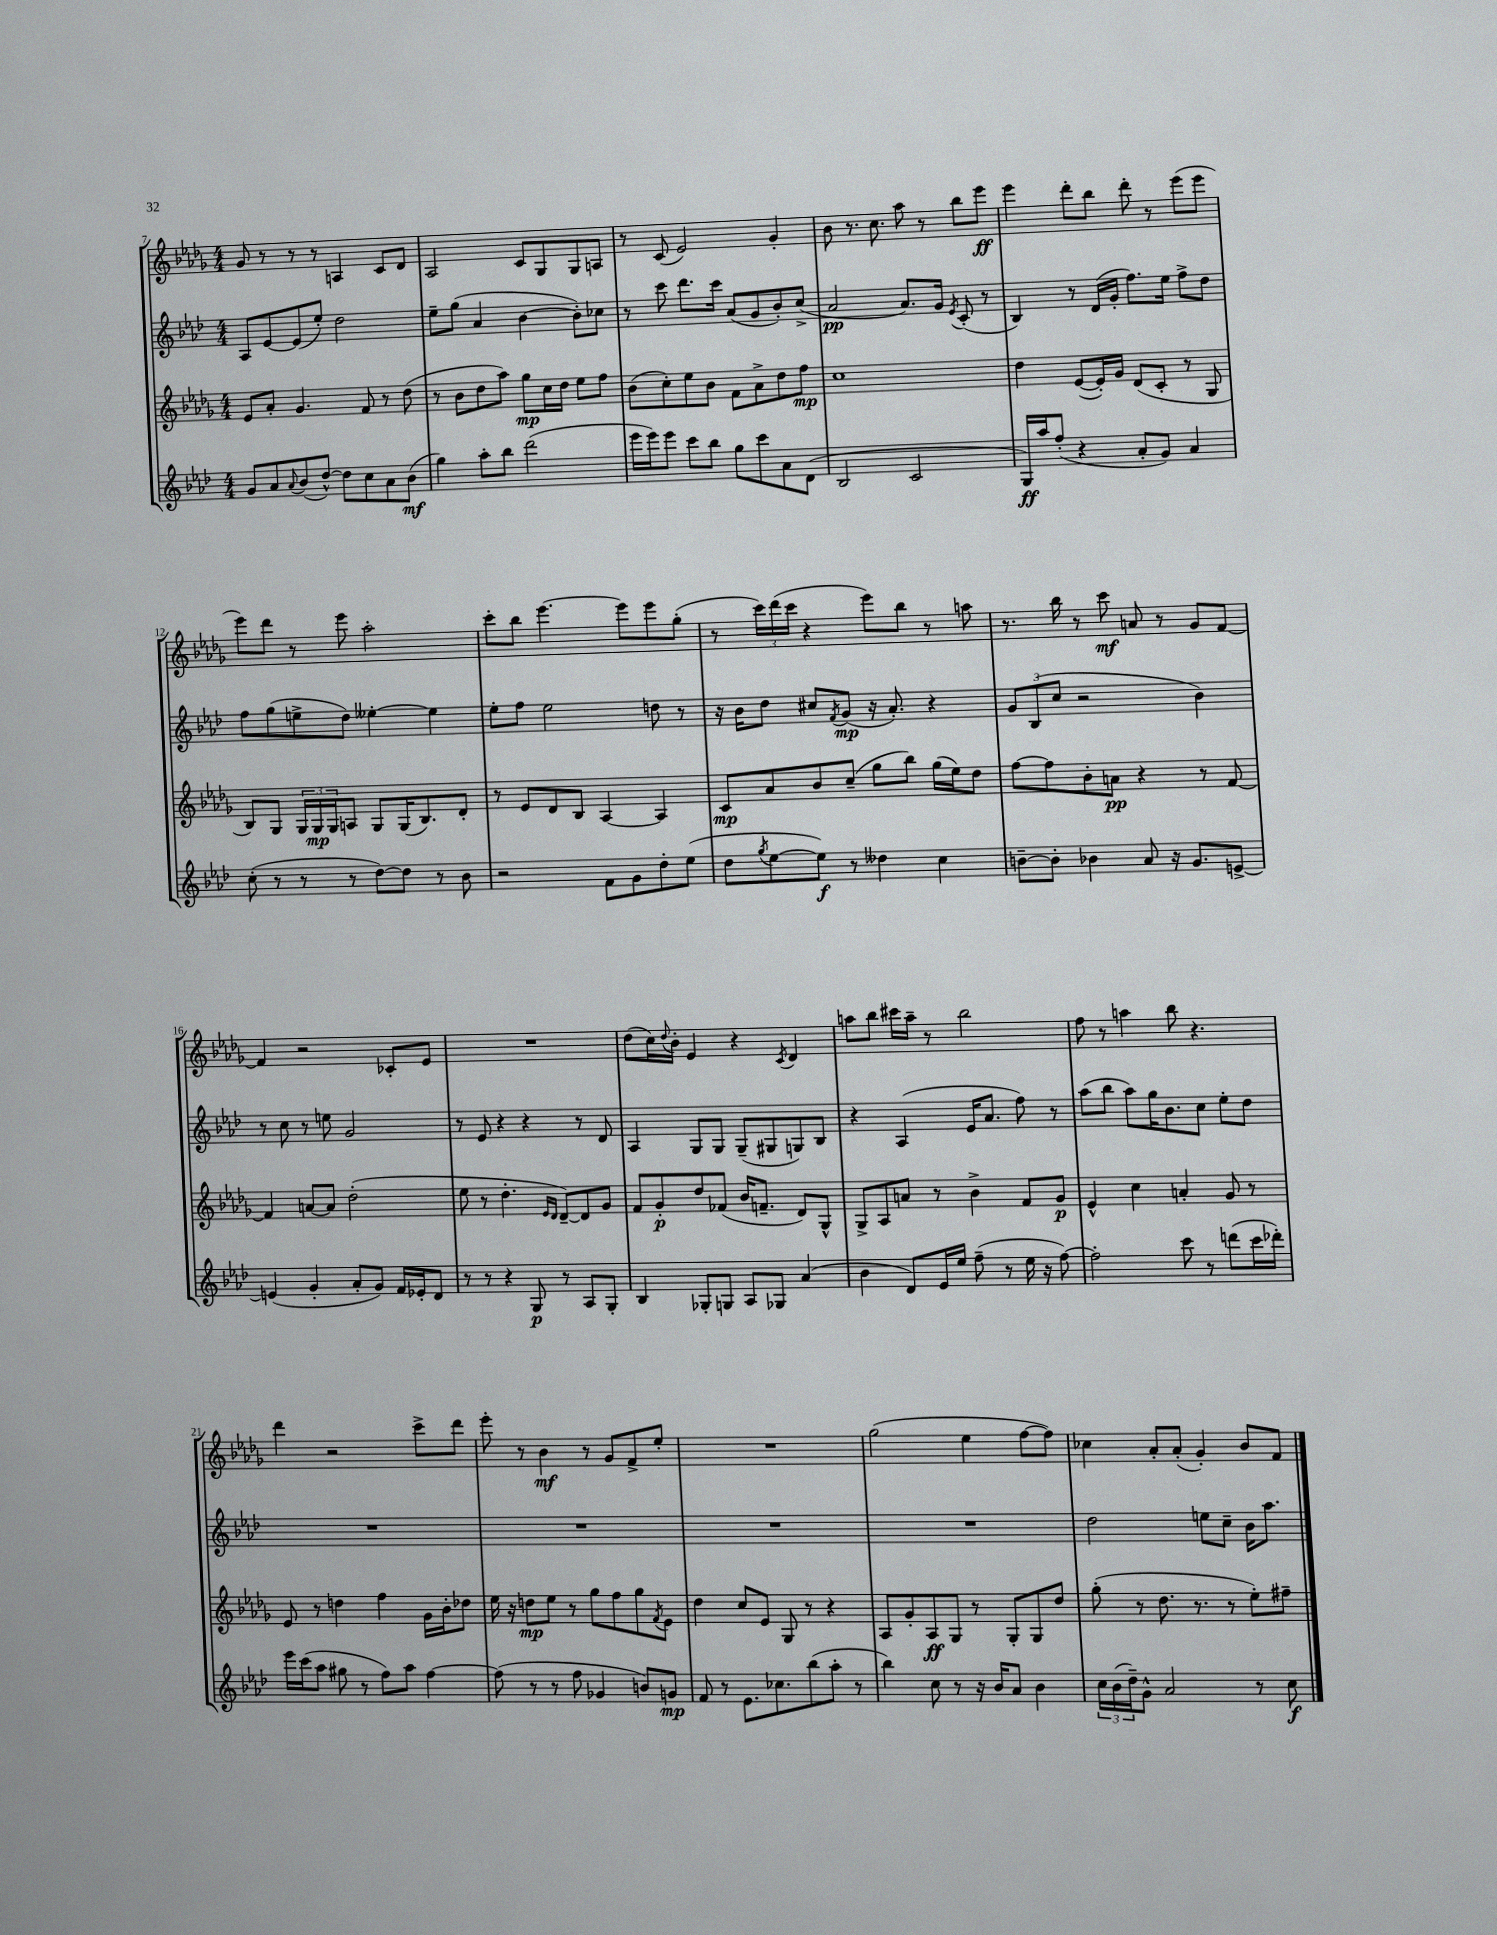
<<
\new StaffGroup <<
\new Staff = "s0" {
    \clef treble \key des \major \numericTimeSignature \time 4/4
    ges'8 r8 r8 r8 a4 c'8 des'8 |
    aes2 c'8 ges8 ges8 a8 |
    r8 c'8( ees'2) ges'4-. |
    bes'8 r8. c''8. aes''8 r8 bes''8 ees'''8\ff |
    ees'''4 des'''8-. bes''8 des'''8-. r8 ees'''8( ees'''8 |
    ees'''8) des'''8 r8 ees'''8 aes''2-. |
    c'''8-. bes''8 ees'''4.~ ees'''8 ees'''8 ges''8-.( |
    r8 \tuplet 3/2 { c'''16) des'''16( c'''16 } r4 ees'''8) bes''8 r8 a''8 |
    r8. bes''16 r8 c'''8\mf a'8 r8 ges'8 f'8~ |
    f'4 r2 ces'8-. ees'8 |
    R1 |
    des''8( c''16) \appoggiatura { des''8 } bes'16-. ees'4 r4 \acciaccatura { c'8 } des'4 |
    a''8 bes''8 cis'''16 a''16-- r8 bes''2 |
    f''8 r8 a''4 bes''8 r4. |
    des'''4 r2 c'''8-> des'''8 |
    ees'''8-. r8 bes'4\mf r8 ges'8 f'8-> ees''8-. |
    R1 |
    ges''2( ees''4 f''8~ f''8) |
    ces''4 aes'8-. aes'8-.( ges'4-.) bes'8 f'8 \bar "|." |
}
\new Staff = "s1" {
    \clef treble \key aes \major \numericTimeSignature \time 4/4
    aes8 ees'8~ ees'8( ees''8-.) des''2 |
    ees''8-- g''8( aes'4 bes'4~ bes'8-.) ces''8 |
    r8 c'''8 des'''8. c'''16 aes'8( g'8 bes'8-.) c''8->( |
    aes'2\pp aes'8.) g'16 \acciaccatura { ees'8 } c'8-.( r8 |
    bes4) r8 des'16( g'16-. f''8.) ees''16 f''8-> des''8 |
    f''8 g''8( e''8-> des''8) eeses''4~-. eeses''4 |
    ees''8-. f''8 ees''2 d''8 r8 |
    r16 bes'16 des''8 cis''8 \acciaccatura { f'8 } g'8\mp( r16 aes'8.-.) r4 |
    \tuplet 3/2 { g'8 bes8( c''8 } r2 bes'4) |
    r8 c''8 r8 e''8 g'2 |
    r8 ees'8 r4 r4 r8 des'8 |
    aes4 g8 g8 g8--( gis8 g8) bes8 |
    r4 aes4( ees'16 aes'8. f''8) r8 |
    aes''8( bes''8 aes''8) g''16 bes'8. c''8 ees''8-. des''8 |
    R1 |
    R1 |
    R1 |
    R1 |
    des''2 e''8 c''8-- bes'16 aes''8. \bar "|." |
}
\new Staff = "s2" {
    \clef treble \key des \major \numericTimeSignature \time 4/4
    ees'8 aes'8-. ges'4. f'8 r8 des''8( |
    r8 bes'8 des''8 aes''8) ges''8\mp c''16 des''16 ees''8 f''8 |
    bes'8( c''8-.) ees''8 bes'8 f'8 aes'8-> des''8 f''8\mp |
    c''1 |
    des''4 ees'8~( ees'16-.) ges'16 des'8( c'8-. r8 ges8 |
    bes8) ges8 \tuplet 3/2 { ges16 ges16\mp ges16 } a8 ges8 ges16( bes8.) des'8-. |
    r8 ees'8 des'8 bes8 aes4~ aes4 |
    c'8\mp aes'8 bes'8 c''8--( ges''8 bes''8) ges''16( ees''16) des''8 |
    f''8~ f''8 bes'8-. a'8\pp r4 r8 f'8~ |
    f'4 a'8~ a'8 des''2-.( |
    ees''8 r8 des''4.-. \grace { ees'16 des'16 } des'8~--) des'8 ges'8 |
    f'8 ges'8-.\p des''8 fes'8( bes'16 f'8.-- des'8) ges8-^ |
    ges8-> aes8 a'8 r8 bes'4-> f'8 ges'8\p |
    ees'4-^ c''4 a'4-. ges'8 r8 |
    ees'8 r8 d''4 f''4 ges'16 bes'16-. des''8 |
    ees''16 r16 d''8\mp ees''8 r8 ges''8 f''8 ges''8 \acciaccatura { f'8 } ees'8 |
    des''4 c''8 ees'8 ges8 r8 r4 |
    aes8 ges'8-. aes8\ff ges8 r8 ges8-. ges8 des''8 |
    ges''8-.( r8 des''8. r8. r8 ees''8-.) fis''8-- \bar "|." |
}
\new Staff = "s3" {
    \clef treble \key aes \major \numericTimeSignature \time 4/4
    g'8 aes'8 \appoggiatura { aes'8 } bes'8( des''8~-^) des''8 c''8 aes'8 bes'8\mf( |
    g''4) aes''8-. bes''8 des'''2( |
    ees'''16 ees'''16) ees'''8 c'''8 bes''8 g''8 c'''8 aes'8 des'8( |
    bes2 c'2 |
    g16\ff) aes''16 f''8-.( r4 aes'8-. g'8) aes'4 |
    c''8-.( r8 r8 r8 des''8~) des''8 r8 bes'8 |
    r2 f'8 g'8 des''8-. ees''8( |
    des''8 \acciaccatura { g''8 } ees''8~ ees''8\f) r8 deses''4 c''4 |
    b'8~-- b'8-. bes'4 aes'8 r16 g'8. e'8~-> |
    e'4( g'4-. aes'8-. g'8) f'16 ees'16-. des'8 |
    r8 r8 r4 g8\p r8 aes8 g8-. |
    bes4 ges8-. g8 aes8 ges8 aes'4( |
    bes'4 des'8) ees'16 ees''16 f''8--( r8 ees''16 r16 f''8~) |
    f''2-. c'''8 r8 d'''8( c'''16 des'''16-.) |
    ees'''16 c'''16( aes''8 gis''8 r8 f''8) aes''8 f''4~ |
    f''8( r8 r8 f''8 ges'4 b'8) g'8\mp |
    f'8 r8 ees'8. ces''8. bes''8( aes''8-. r8 |
    bes''4) c''8 r8 r16 bes'16 aes'8 bes'4 |
    \tuplet 3/2 { c''16 bes'16( des''16--) } g'8-^ aes'2 r8 c''8\f \bar "|." |
}
>>
>>
\layout { \context { \Score currentBarNumber = #7 } }
